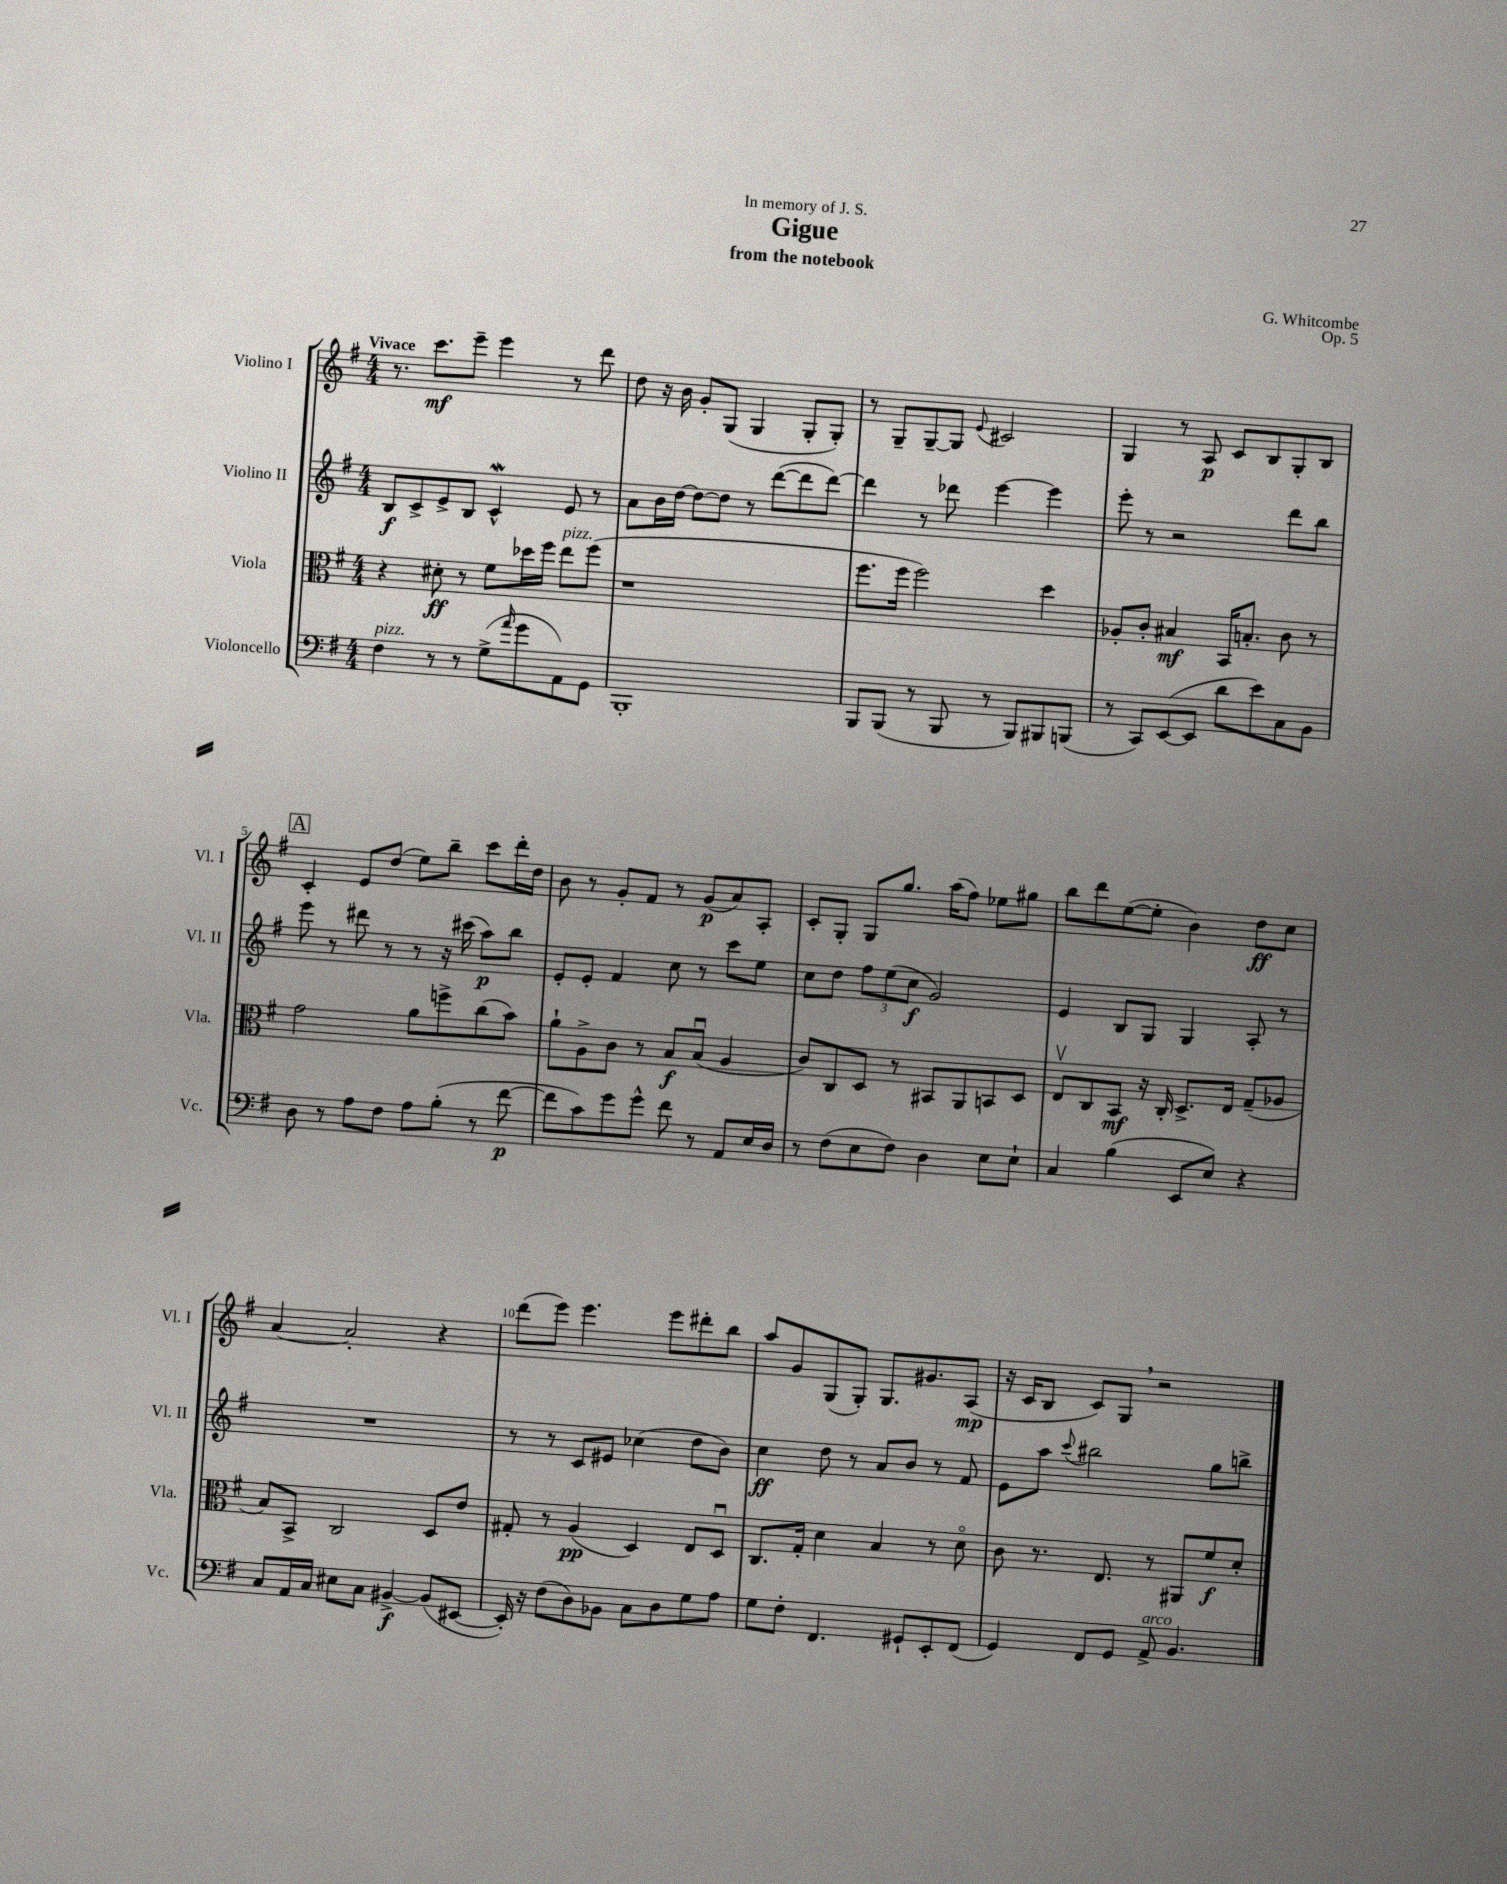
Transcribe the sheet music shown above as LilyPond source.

\header { title = "Gigue" composer = "G. Whitcombe" subtitle = "from the notebook" dedication = "In memory of J. S." opus = "Op. 5" }
<<
\new StaffGroup <<
\new Staff = "s0" \with { instrumentName = "Violino I" shortInstrumentName = "Vl. I" } {
    \clef treble \key g \major \numericTimeSignature \time 4/4 \tempo "Vivace"
    r8. c'''8.\mf e'''8-- e'''4 r8 d'''8 |
    d''8 r16 b'16 g'8-. g8( g4 g8-. g8-.) |
    r8 g8-- g8~-- g8 \appoggiatura { e'8 } cis'2 |
    g4 r8 a8\p c'8 b8 g8-. b8 |
    \mark \markup { \box "A" } c'4-. e'8 d''8( e''8) b''8-- c'''8 d'''16-. d''16 |
    b'8 r8 g'8-. fis'8 r8 g'8\p( a'8) a8-. |
    c'8-. g8-. g8 g''8. a''16( fis''8) ees''8 gis''8 |
    b''8 d'''8 e''8~( e''8-. b'4) d''8\ff c''8 |
    a'4~ a'2-. r4 |
    d'''8( e'''8) e'''4. e'''8 dis'''8-. b''8 |
    a''8 g'8 g8( g8-.) g8. gis'8. a8\mp( |
    r16 c'16 b8 c'8) g8 \breathe r2 \bar "|." |
}
\new Staff = "s1" \with { instrumentName = "Violino II" shortInstrumentName = "Vl. II" } {
    \clef treble \key g \major \numericTimeSignature \time 4/4
    b8\f c'8-> e'8-> b8 c'4-^\mordent e'8 r8 |
    a'8 b'16 d''16~ d''8~ d''8 r8 d'''8~( d'''8 d'''8~) |
    d'''4 r8 des'''8 e'''4~ e'''4 |
    e'''8-. r8 r2 d'''8 b''8 |
    \mark \markup { \box "A" } e'''8 r8 dis'''8 r8 r8 r16 cis'''16( a''8\p) b''8 |
    e'8-. e'8-. fis'4 c''8 r8 c'''8 e''8 |
    c''8 d''8 \tuplet 3/2 { fis''8 e''8( c''8\f } g'2) |
    e'4 b8 g8 g4 a8-. r8 |
    R1 |
    r8 r8 c'8 eis'8 ces''4( d''8 b'8) |
    c''4\ff d''8 r8 a'8 b'8 r8 fis'8 |
    e'8 a''8 \appoggiatura { c'''8 } bis''2 g''8 b''8-> \bar "|." |
}
\new Staff = "s2" \with { instrumentName = "Viola" shortInstrumentName = "Vla." } {
    \clef alto \key g \major \numericTimeSignature \time 4/4
    r4 dis'8-.\ff r8 fis'8 des''16 fis''16 e''8^\markup { \italic "pizz." } fis''8( |
    r1 |
    fis''8. fis''16 fis''2) d''4 |
    aes8-. c'8-. bis4\mf b,16 b8.-. c'8 r8 |
    \mark \markup { \box "A" } g'2 a'8 f''8-> c''8( b'8) |
    a'8-! a8-> c'8 r8 b8\f b8\downbow( a4 |
    c'8) c8 d8 r8 bis,8 a,8 b,8 d8 |
    e8\upbow c8 b,8\mf r16 c16-. d8.-> e16 g8--( aes8 |
    b8) b,8-> c2 d8 e'8 |
    gis8-. r8 a4\pp( d4) e8 d8\downbow |
    c8. g16-. d'4 b4 r8 d'8\flageolet |
    c'8 r8. e8. r8 ais,8 fis'8\f d'8-. \bar "|." |
}
\new Staff = "s3" \with { instrumentName = "Violoncello" shortInstrumentName = "Vc." } {
    \clef bass \key g \major \numericTimeSignature \time 4/4
    fis4^\markup { \italic "pizz." } r8 r8 g8->( \grace { a'16 } g'8 a,8) g,8 |
    b,,1-. |
    b,,8 b,,8( r8 b,,8 r8 b,,8) bis,,8 b,,8( |
    r8 c,8) e,8~( e,8 d'8 e'8) c8 b,8 |
    \mark \markup { \box "A" } d8 r8 a8 fis8 a8 b8-.( r8 fis'8~\p |
    fis'8 c'8) g'8 g'8-^ fis'8 r8 a,8 e16 d16 |
    r8 fis8( e8 fis8) d4 e8 e8-! |
    c4 b4( e,8 e8) r4 |
    c8 a,16 c16 eis8 c8 bis,4~->\f bis,8( eis,8~ |
    eis,16-.) r16 fis8( d8) bes,8 c8 d8 g8 a8 |
    g8 fis8-. fis,4. gis,8-! e,8-. fis,8( |
    g,4) fis,8 g,8 a,8->^\markup { \italic "arco" } b,4. \bar "|." |
}
>>
>>
\layout { \context { \Score \override BarNumber.break-visibility = ##(#f #t #t) barNumberVisibility = #(every-nth-bar-number-visible 5) } }
